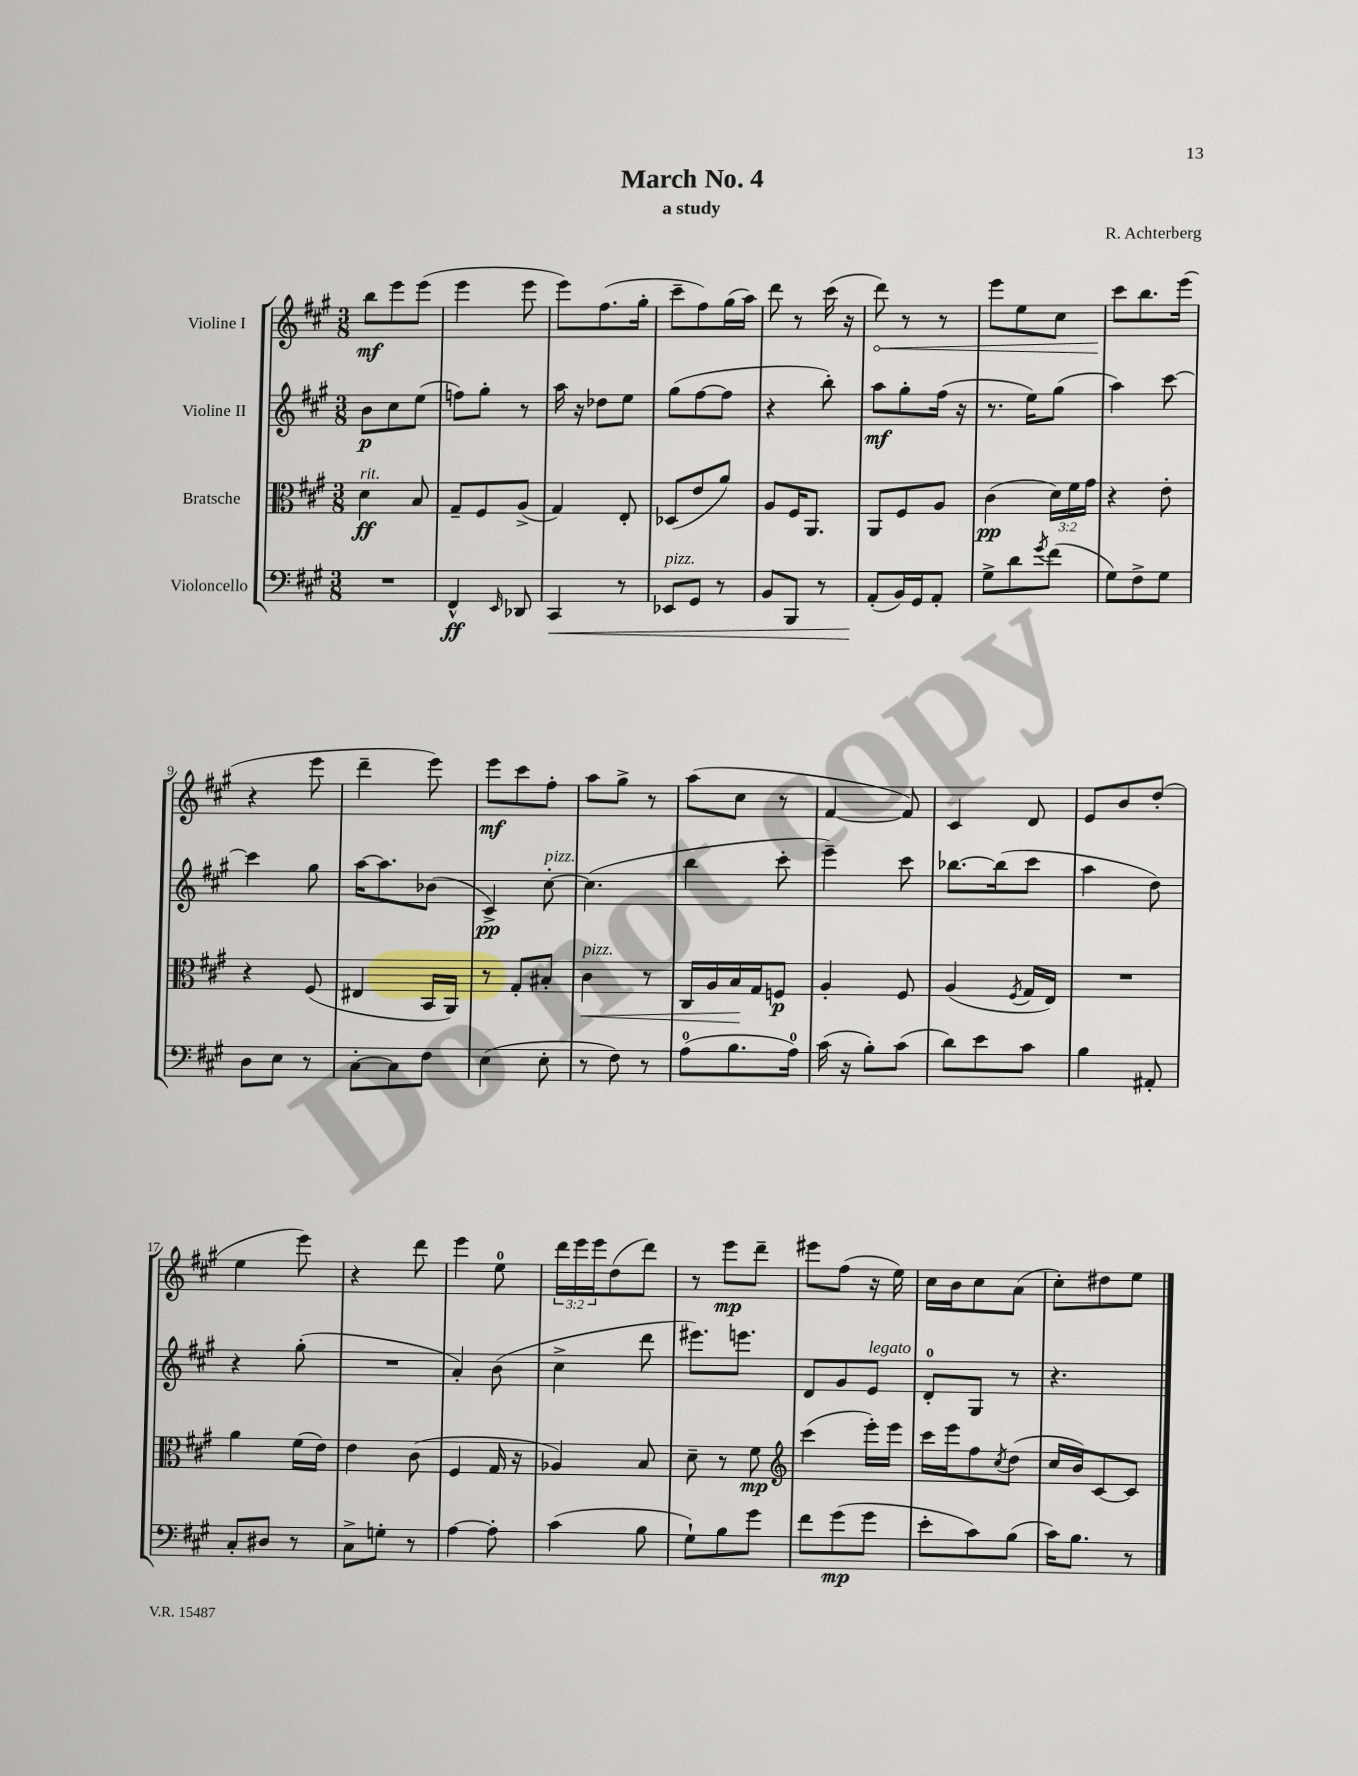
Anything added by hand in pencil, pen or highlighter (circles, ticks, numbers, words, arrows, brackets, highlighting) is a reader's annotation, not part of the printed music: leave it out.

**kern	**dynam	**kern	**dynam	**kern	**dynam	**kern	**dynam
*part4	*part4	*part3	*part3	*part2	*part2	*part1	*part1
*staff4	*staff4	*staff3	*staff3	*staff2	*staff2	*staff1	*staff1
*I"Violoncello	*	*I"Bratsche	*	*I"Violine II	*	*I"Violine I	*
*clefF4	*	*clefC3	*	*clefG2	*	*clefG2	*
*k[f#c#g#]	*	*k[f#c#g#]	*	*k[f#c#g#]	*	*k[f#c#g#]	*
*M3/8	*	*M3/8	*	*M3/8	*	*M3/8	*
=1	=1	=1	=1	=1	=1	=1	=1
!	!	!LO:TX:a:i:t=rit.	!	!	!	!	!
4.r	.	4d\	ff	8b\L	p	8bb\L	mf
.	.	.	.	8cc#\	.	8eee\	.
.	.	8B/	.	(8ee\J	.	(8eee\J	.
=2	=2	=2	=2	=2	=2	=2	=2
4FF#^^/	ff	8G#~/L	.	8ffn\L)	.	4eee\	.
.	.	8F#/	.	8gg#'\J	.	.	.
16qqEE/	.	.	.	.	.	.	.
8DD-X/	.	(8A^/J	.	8r	.	8eee\	.
=3	=3	=3	=3	=3	=3	=3	=3
!	!LO:HP:b	!	!	!	!	!	!
4CC#/	<	4G#/)	.	16aa\	.	8eee\L)	.
.	.	.	.	16r	.	.	.
.	.	.	.	8dd-X\L	.	(8.ff#\	.
8r	.	8E'/	.	8ee\J	.	.	.
.	.	.	.	.	.	16gg#'\Jk	.
=4	=4	=4	=4	=4	=4	=4	=4
!LO:TX:a:i:t=pizz.	!	!	!	!	!	!	!
8EE-X/L	.	(8D-X/L	.	(8gg#\L	.	8ccc#~\L	.
8GG#/J	.	8e/	.	[8ff#\	.	8ff#\)	.
8r	.	8a/J)	.	8ff#\J]	.	(16gg#\L	.
.	.	.	.	.	.	16aa\JJ)	.
=5	=5	=5	=5	=5	=5	=5	=5
8BB/L	.	8A/L	.	4r	.	8ddd\	.
8BBB/J	.	16F#/K	.	.	.	8r	.
.	.	8.AA/J	.	.	.	.	.
8r	.	.	.	8bb'\)	.	(16ccc#\	.
.	.	.	.	.	.	16r	.
=6	=6	=6	=6	=6	=6	=6	=6
!	!	!	!	!	!	!	!LO:HP:b
(8AA'/L	.	8AA/L	.	8aa\L	mf	8ddd\)	<
16BB/L)	[	8F#/	.	8gg#'\	.	8r	.
16GG#/J	.	.	.	.	.	.	.
8AA'/J	.	8A/J	.	(16ff#\Jk	.	8r	.
.	.	.	.	16r	.	.	.
=7	=7	=7	=7	=7	=7	=7	=7
8G#^\L	.	(4c#\	pp	8.r	.	8eee\L	.
8d\	.	.	.	.	.	8ee\	.
.	.	.	.	16ee\KL)	.	.	.
8qg#/	.	.	.	.	.	.	.
(8f#\J	.	24d\LL)	.	(8gg#\J	.	8cc#\J	.
.	.	24f#\	.	.	.	.	.
.	.	24g#\JJ	.	.	.	.	.
=8	=8	=8	=8	=8	=8	=8	=8
8G#\L)	.	4r	.	4aa\)	.	8ccc#\L	.
8F#^\	.	.	.	.	.	8.bb\	[
8G#\J	.	8e'\	.	[8ccc#\	.	.	.
.	.	.	.	.	.	(16eee\Jk	.
!!LO:LB:g=z
=9	=9	=9	=9	=9	=9	=9	=9
8D\L	.	4r	.	4ccc#\]	.	4r	.
8E\J	.	.	.	.	.	.	.
8r	.	(8F#/	.	8gg#\	.	8eee\	.
=10	=10	=10	=10	=10	=10	=10	=10
[8C#'\L	.	4E#X/	.	[16aa\KL	.	4ddd~\	.
.	.	.	.	8.aa\]	.	.	.
8C#\]	.	.	.	.	.	.	.
8F#\J	.	16BB/LL	.	(8b-X\J	.	8eee\)	.
.	.	16AA/JJ)	.	.	.	.	.
=11	=11	=11	=11	=11	=11	=11	=11
(4E\	.	8r	.	4c#^/)	pp	8eee\L	mf
.	.	8G#'/L	.	.	.	8ccc#\	.
!	!	!	!	!LO:TX:a:i:t=pizz.	!	!	!
8E'\	.	8B#X'/J	.	[8cc#'\	.	8ff#'\J	.
=12	=12	=12	=12	=12	=12	=12	=12
!	!	!LO:TX:a:i:t=pizz.	!	!	!	!	!
!	!	!	!LO:HP:b	!	!	!	!
8r	.	4c#\	<	(4.cc#\]	.	8aa\L	.
8F#\)	.	.	.	.	.	8gg#^\J	.
8r	.	8r	.	.	.	8r	.
=13	=13	=13	=13	=13	=13	=13	=13
(8A\L	.	16C#/LL	.	4bb\	.	(8aa\L	.
.	.	16A/	.	.	.	.	.
8.B\	.	16B/	.	.	.	8cc#\J	.
.	.	16G#/J	[	.	.	.	.
.	.	8Fn/J	p	8ccc#'\	.	8r	.
16A\Jk)	.	.	.	.	.	.	.
=14	=14	=14	=14	=14	=14	=14	=14
(16c#\	.	4A'/	.	4eee~\)	.	[4f#/	.
16r	.	.	.	.	.	.	.
8B'\L)	.	.	.	.	.	.	.
(8c#\J	.	8F#/	.	8ccc#\	.	8f#/])	.
=15	=15	=15	=15	=15	=15	=15	=15
8d\L)	.	(4A/	.	[8.bb-X\L	.	4c#/	.
8e\	.	.	.	.	.	.	.
.	.	.	.	(16bb-\k]	.	.	.
.	.	8qF#/	.	.	.	.	.
8c#\J	.	16G#/LL	.	8ccc#\J	.	8d/	.
.	.	16E/JJ)	.	.	.	.	.
=16	=16	=16	=16	=16	=16	=16	=16
4B\	.	4.r	.	4aa\	.	8e/L	.
.	.	.	.	.	.	8b/	.
8AA#X'/	.	.	.	8dd\)	.	(8dd'/J	.
!!LO:LB:g=z
=17	=17	=17	=17	=17	=17	=17	=17
8C#'/L	.	4a\	.	4r	.	4ee\	.
8D#X/J	.	.	.	.	.	.	.
8r	.	(16f#\LL	.	(8gg#'\	.	8eee\)	.
.	.	16e\JJ)	.	.	.	.	.
=18	=18	=18	=18	=18	=18	=18	=18
8C#^\L	.	4e\	.	4.r	.	4r	.
8Gn'\J	.	.	.	.	.	.	.
8r	.	(8c#\	.	.	.	8ddd\	.
=19	=19	=19	=19	=19	=19	=19	=19
[4A\	.	4F#/	.	4a'/)	.	4eee\	.
8A'\]	.	16G#/	.	(8b\	.	8ee\	.
.	.	16r	.	.	.	.	.
=20	=20	=20	=20	=20	=20	=20	=20
(4c#\	.	4A-X/)	.	4cc#^\	.	24ddd\LL	.
.	.	.	.	.	.	24eee\	.
.	.	.	.	.	.	24eee\J	.
.	.	.	.	.	.	(8dd\	.
8B\	.	8B/	.	8ddd\	.	8ddd\J)	.
=21	=21	=21	=21	=21	=21	=21	=21
8G#`\L)	.	8d~\	.	8.eee#X\L)	.	8r	.
8B\	.	8r	.	.	.	8eee\L	mp
.	.	.	.	8.eeen\J	.	.	.
8g#\J	.	8f#\	mp	.	.	8ddd~\J	.
=22	=22	=22	=22	=22	=22	=22	=22
*	*	*clefG2	*	*	*	*	*
8f#\L	.	(4ccc#\	.	8d/L	.	8eee#X\L	.
(8g#\	mp	.	.	8g#/	.	(8ff#\J	.
!	!	!	!	!LO:TX:a:i:t=legato	!	!	!
8g#\J	.	16eee'\LL)	.	8e/J	.	16r	.
.	.	16eee\JJ	.	.	.	16ee\)	.
=23	=23	=23	=23	=23	=23	=23	=23
8e'\L	.	16ccc#\LL	.	8d'/L	.	16cc#\LL	.
.	.	16eee\J	.	.	.	16b\J	.
8c#\)	.	8ff#\	.	8G#/J	.	8cc#\	.
.	.	8qcc#/	.	.	.	.	.
(8B\J	.	(8dd\J	.	8r	.	(8a\J	.
=24	=24	=24	=24	=24	=24	=24	=24
16c#\KL)	.	16cc#/LL	.	4.r	.	8cc#'\L)	.
8.B\J	.	16b/J)	.	.	.	.	.
.	.	[8c#/	.	.	.	8dd#X\	.
8r	.	8c#/J]	.	.	.	8ee\J	.
==	==	==	==	==	==	==	==
*-	*-	*-	*-	*-	*-	*-	*-
